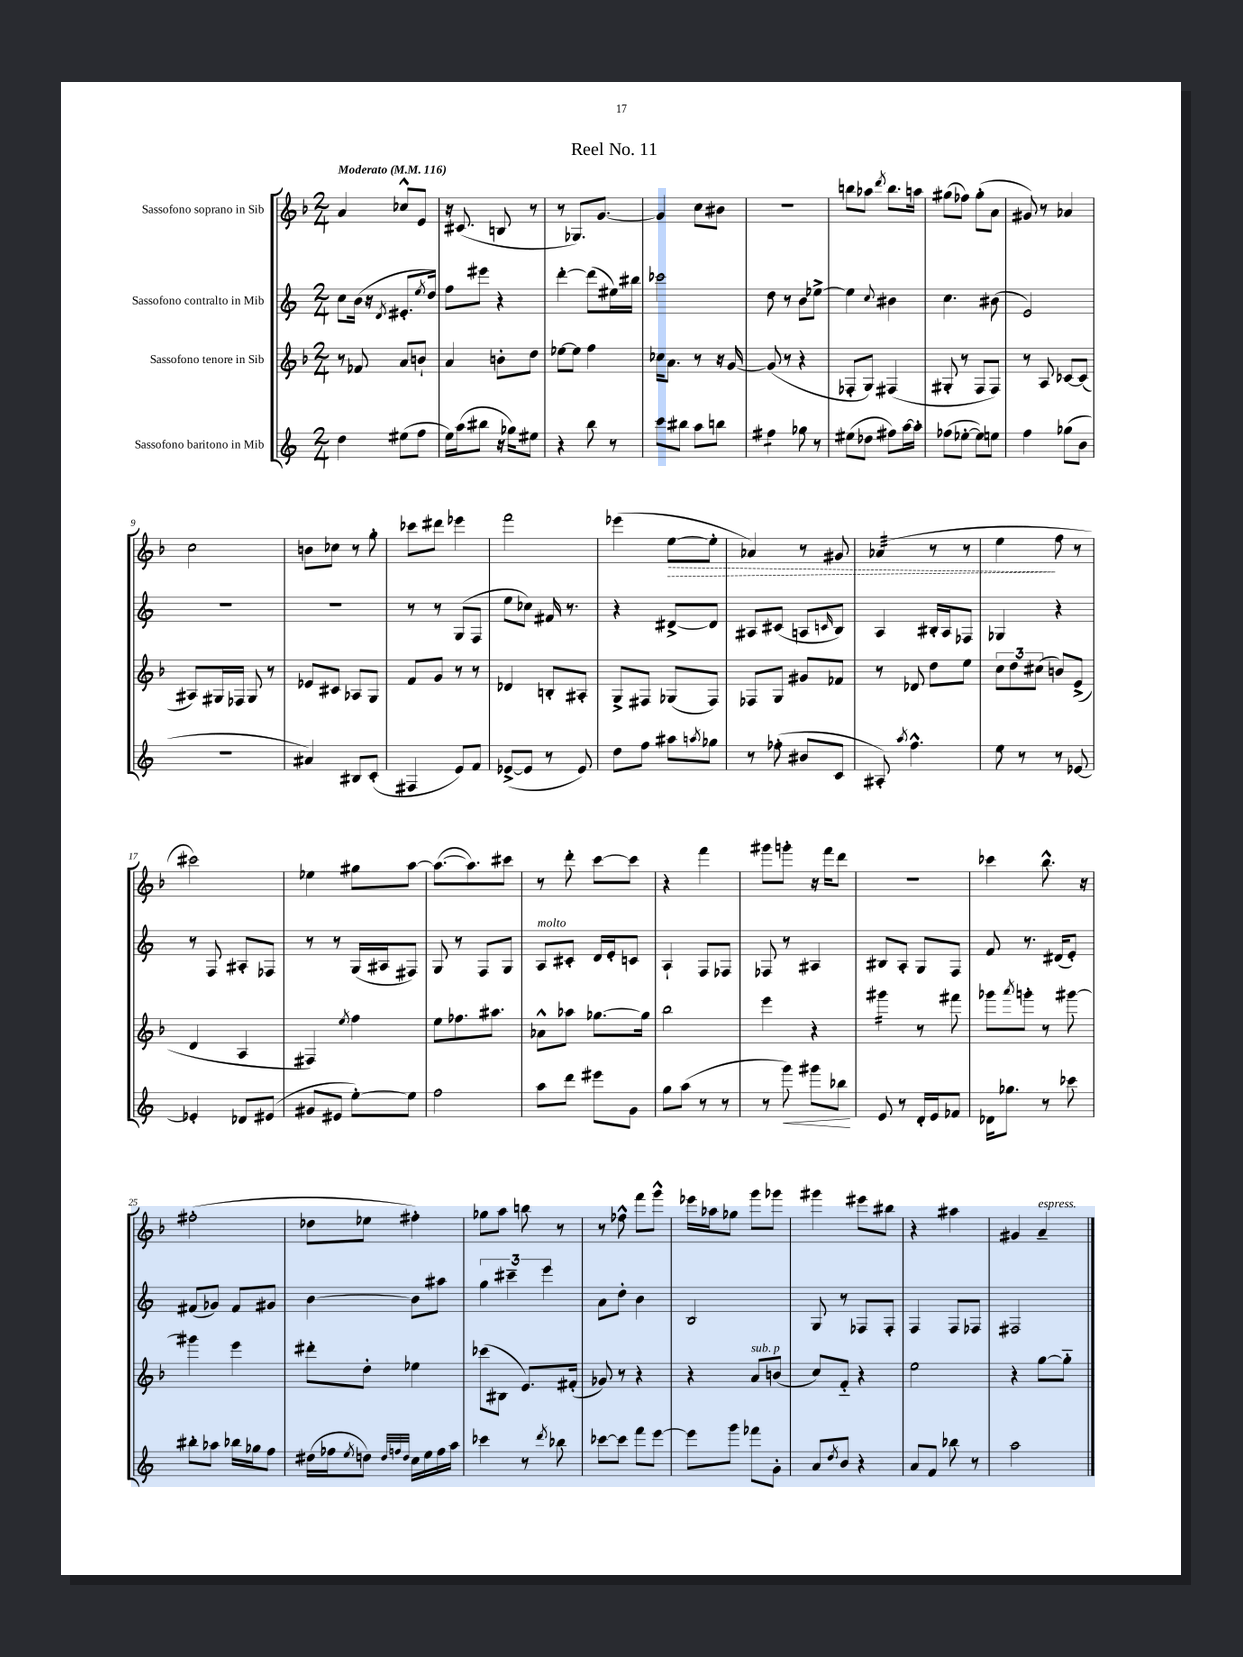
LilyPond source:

\header { title = "Reel No. 11" }
<<
\new StaffGroup <<
\new Staff = "s0" \with { instrumentName = "Sassofono soprano in Sib" } {
    \clef treble \key f \major \numericTimeSignature \time 2/4 \tempo "Moderato" 4 = 116
    a'4 ces''8-^ e'8 |
    r16 cis'8.( b8 r8 |
    r8 ges8.) g'8.~ |
    g'4 c''8 bis'8 |
    r2 |
    b''8 aes''8 \acciaccatura { d'''8 } b''8. a''16 |
    gis''8( fes''8) gis''8-.( a'8 |
    gis'8) r8 aes'4 |
    c''2 |
    b'8 ces''8 r8 g''8-. |
    ces'''8 dis'''8 ees'''4 |
    f'''2 |
    ees'''4( \once \override Hairpin.style = #'dashed-line e''8~\> e''8-. |
    aes'4) r8 gis'8 |
    aes'4:32( r8 r8 |
    e''4\! f''8 r8 |
    cis'''2) |
    ees''4 gis''8 a''8~ |
    a''8.~( a''8.) cis'''8 |
    r8 d'''8-. c'''8~ c'''8 |
    r4 f'''4 |
    gis'''8 g'''8-. r16 f'''16 d'''8 |
    r2 |
    ces'''4 bes''8.-^ r16 |
    fis''2-.( |
    des''8 ees''8 fis''4-.) |
    ges''8 a''8 b''8 r8 |
    r8 fes''8-^ f'''8 g'''8-^ |
    ees'''16 aes''16 ges''8 g'''8 ges'''8 |
    gis'''4 eis'''8 bis''8 |
    r4 ais''4 |
    gis'4 a'4--^\markup { \italic "espress." } \bar "|." |
}
\new Staff = "s1" \with { instrumentName = "Sassofono contralto in Mib" } {
    \clef treble \key c \major \numericTimeSignature \time 2/4
    c''8 b'16( r16 \acciaccatura { d'8 } eis'8.-. \acciaccatura { e''8 } d''16) |
    f''8 eis'''8 r4 |
    d'''4~-. d'''8( eis''16) bis''16 |
    ces'''2 |
    d''8 r8 b'8 ees''8~-> |
    ees''4 \appoggiatura { c''8 } bis'4 |
    c''4. bis'8( |
    e'2) |
    R2 |
    R2 |
    r8 r8 g8( f8 |
    e''8 ces''8) fis'16 r8. |
    r4 dis'8~-> dis'8 |
    ais8 cis'8( a8 \grace { c'16 } b8) |
    a4 bis16-. a16 fes8 |
    ges4 r4 |
    r8 f8 ais8-. fes8 |
    r8 r8 g16( ais16 fis8) |
    g8 r8 f8 g8 |
    a8^\markup { \italic "molto" } cis'8-. d'16 e'16-. c'8 |
    a4-! f8 fes8 |
    fes8 r8 ais4 |
    bis8 a8-. g8 f8 |
    f'8 r8. dis'16( e'8-.) |
    fis'8( ges'8) fis'8 gis'8 |
    b'4~ b'8 ais''8 |
    \tuplet 3/2 { g''4 cis'''4-- e'''4 } |
    a'8 d''8-. b'4 |
    b2 |
    g8 r8 fes8 fes8-. |
    f4 f8 fes8 |
    fis2 \bar "|." |
}
\new Staff = "s2" \with { instrumentName = "Sassofono tenore in Sib" } {
    \clef treble \key f \major \numericTimeSignature \time 2/4
    r8 fes'8 a'8 b'8-! |
    a'4 b'8-. d''8 |
    ees''8~ ees''8 f''4 |
    ces''16 a'8. r8 r16 g'16~ |
    g'8( r8 r4 |
    fes8-. g8) fis4( |
    gis8-. r8 f8 f8) |
    r8 a8 ces'8~ ces'8( |
    ais8) gis16 fes16 gis8 r8 |
    ees'8 cis'8 aes8 g8 |
    f'8 g'8 r8 r8 |
    des'4 b8-. ais8-. |
    g8-> fis8 ges8( fis8) |
    fes8 g8 gis'8 fes'8 |
    r8 des'8 d''8 e''8 |
    \tuplet 3/2 { c''8 d''8 cis''8( } b'8) e'8->( |
    d'4 a4 |
    fis4) \acciaccatura { e''8 } f''4 |
    e''8 fes''8. ais''8. |
    aes'8-^ aes''8 ges''8.~ ges''16 |
    bes''2 |
    e'''4 r4 |
    gis'''4:16 r8 fis'''8 |
    ges'''8 \acciaccatura { a'''8 } g'''8-. r8 gis'''8~ |
    gis'''4 e'''4 |
    dis'''8-. d''8-. ees''4 |
    ces'''8( bis8 e'8.) fis'16-.( |
    ges'8) r8 r4 |
    r4 a'8^\markup { \italic "sub. p" } b'8( |
    c''8) f'8-_ r4 |
    e''2 |
    r4 g''8~ g''8-_ \bar "|." |
}
\new Staff = "s3" \with { instrumentName = "Sassofono baritono in Mib" } {
    \clef treble \key c \major \numericTimeSignature \time 2/4
    d''4 eis''8( f''8 |
    e''16) a''16( bis''8 r16 ges''16) eis''8 |
    r4 b''8 r8 |
    c'''8 bis''8 a''8 b''8 |
    fis''4:8 ges''8 r8 |
    eis''8( des''8 fis''8) a''16~ a''16-. |
    fes''8( ees''8~-. ees''8) e''8 |
    f''4 ges''8( b'8 |
    R2 |
    ais'4) bis8 c'8-.( |
    fis4 e'8) f'8 |
    ees'8~->( ees'8 r8 ees'8) |
    d''8 f''8 ais''8 \acciaccatura { a''8 } ges''8 |
    r8 fes''8-.( bis'8 c'8 |
    ais8-.) \acciaccatura { a''8 } f''4.-^ |
    e''8 r8 r8 ees'8~ |
    ees'4-. des'8 eis'8( |
    gis'8 eis'8 e''8~-.) e''8 |
    f''2 |
    a''8 d'''8 eis'''8 g'8 |
    g''8 a''8( r8 r8 |
    r8 g'''8\<) gis'''8 bes''8\! |
    e'8 r8 d'16-. e'16 fes'8 |
    des'16 ges''8. r8 ces'''8 |
    bis''8-. aes''8 bes''16 ges''16 f''8 |
    dis''16( fes''16 \acciaccatura { e''8 } d''8) \grace { d''32 f''32 d''32 } c''16 e''16 f''16 a''16 |
    ces'''4 r8 \acciaccatura { d'''8 } bes''8 |
    ces'''8~ ces'''8 f'''8 e'''8~ |
    e'''8 g'''8 fes'''8 g'8-. |
    a'8 \acciaccatura { d''8 } b'8 r4 |
    a'8 f'8 bes''8 r8 |
    a''2 \bar "|." |
}
>>
>>
